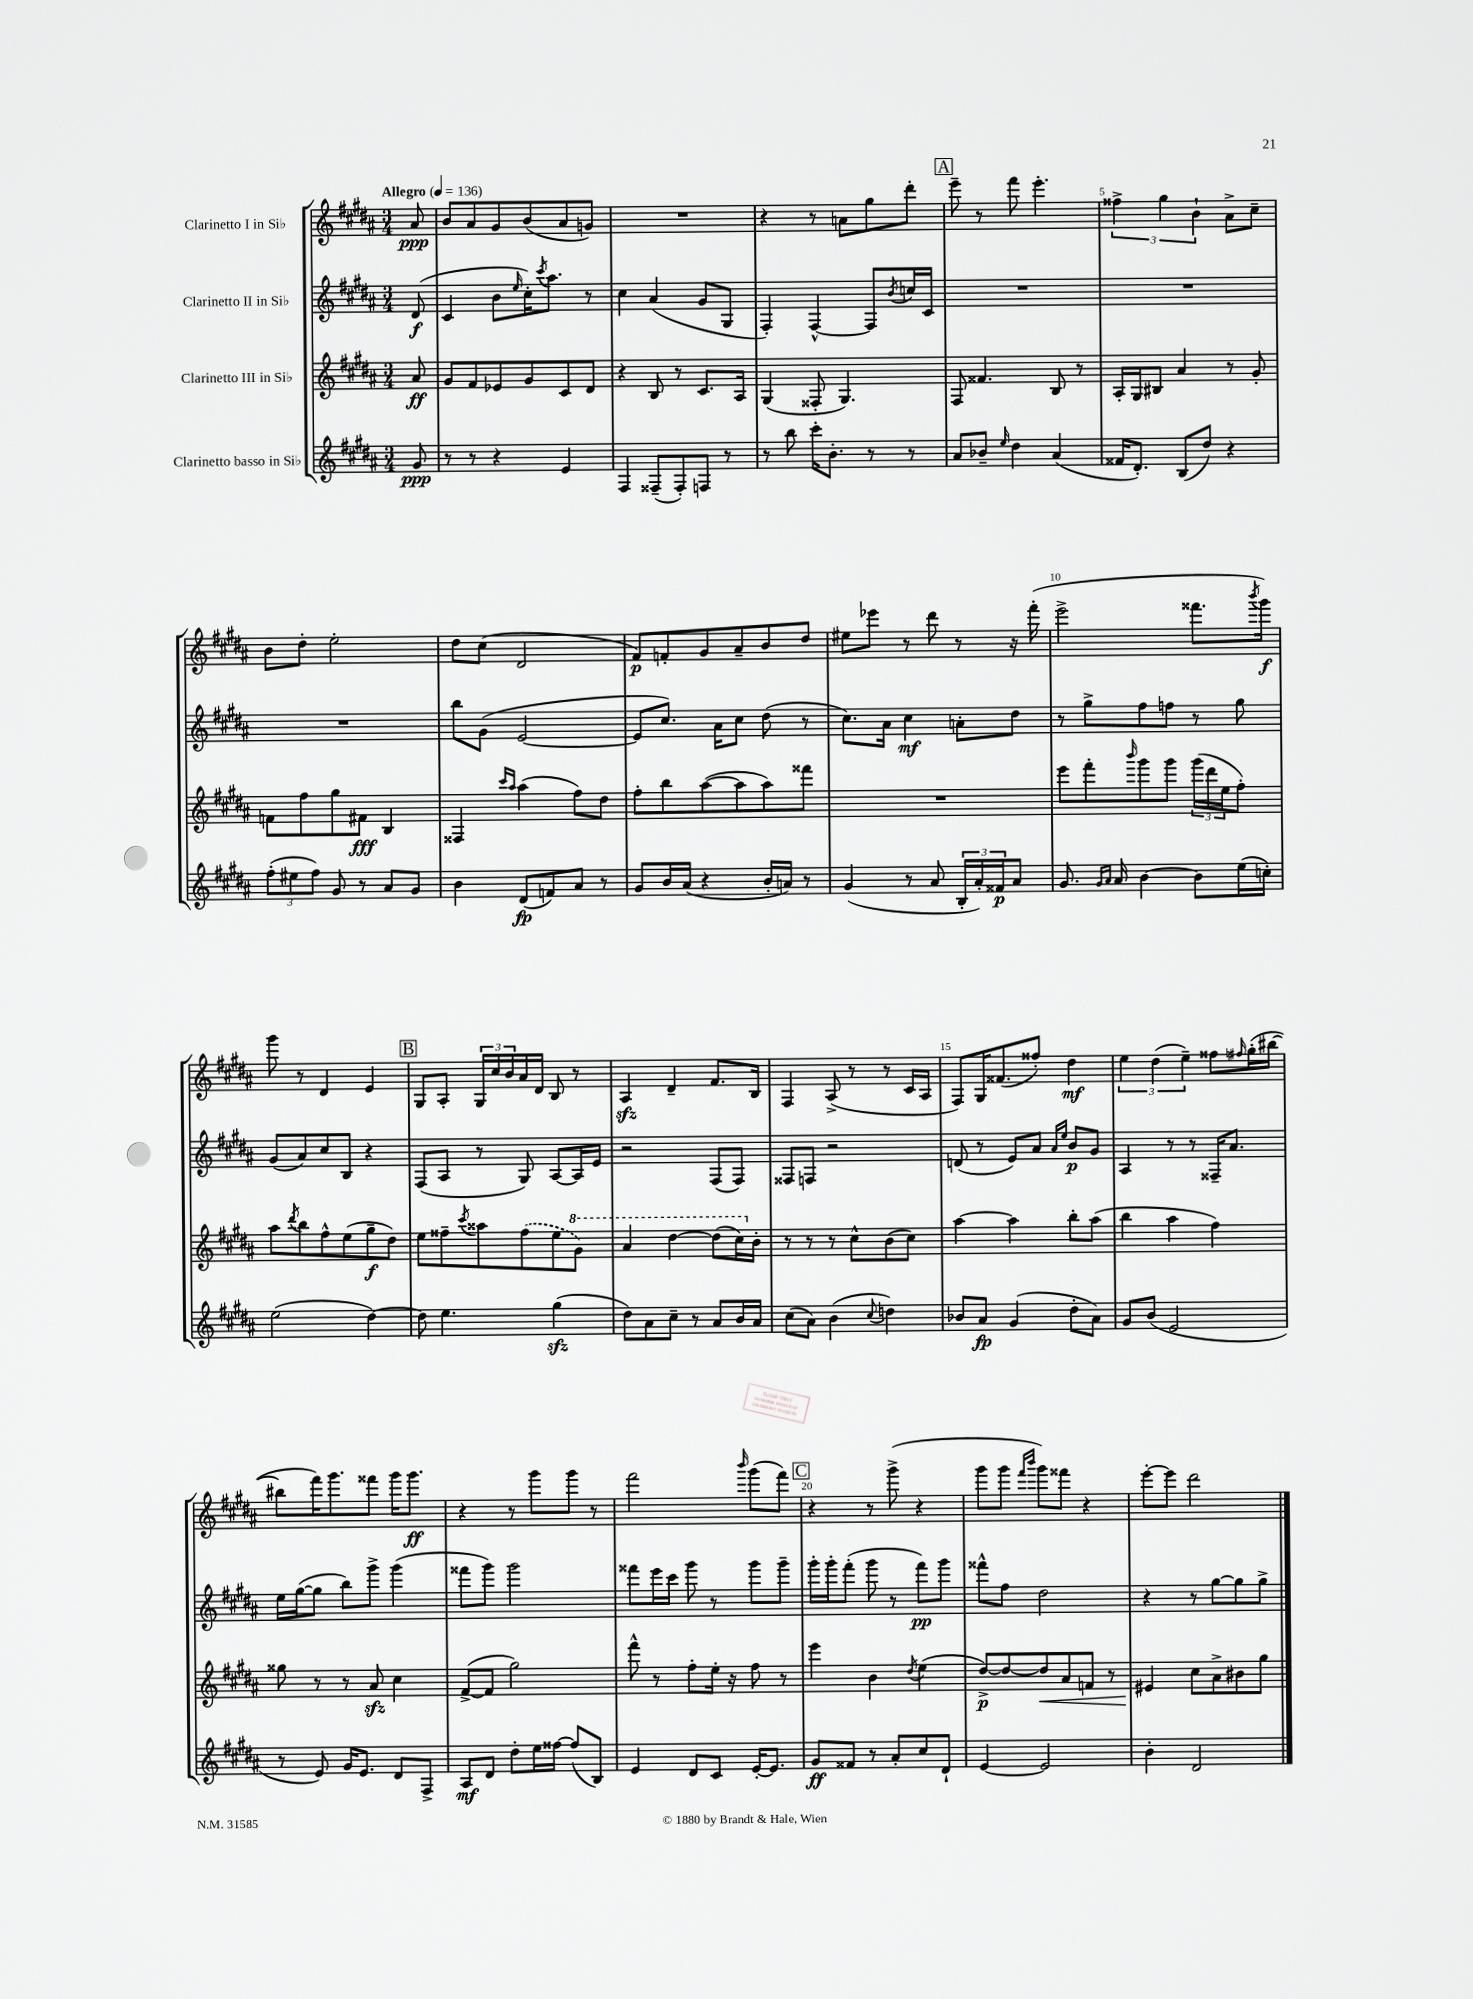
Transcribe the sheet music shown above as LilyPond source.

<<
\new StaffGroup <<
\new Staff = "s0" \with { instrumentName = "Clarinetto I in Sib" } {
    \clef treble \key b \major \numericTimeSignature \time 3/4 \partial 8 \tempo "Allegro" 4 = 136
    ais'8\ppp |
    b'8 ais'8 gis'8 b'8( ais'8 g'8) |
    R2. |
    r4 r8 a'8 gis''8 dis'''8-. |
    \mark \markup { \box "A" } e'''8-- r8 fis'''8 e'''4.-. |
    \tuplet 3/2 { fisis''4-> gis''4 b'4-! } ais'8-> cis''8-- |
    b'8 dis''8-. e''2-. |
    dis''8 cis''8( dis'2 |
    fis'8\p) f'8-. gis'8 ais'8-- b'8 dis''8 |
    eis''8 ees'''8 r8 dis'''8 r8 r16 fis'''16-.( |
    e'''2-> fisis'''8. \acciaccatura { b'''8 } gis'''16\f) |
    gis'''8 r8 dis'4 e'4 |
    \mark \markup { \box "B" } gis8 ais8-. \tuplet 3/2 { gis16 cis''16 b'16 } ais'16 dis'16 b8 r8 |
    ais4\sfz dis'4-- fis'8. b16 |
    fis4 ais8->( r8 r8 cis'16 ais16 |
    fis8) gis16 fisis'8.( fisis''8-.) dis''4\mf |
    \tuplet 3/2 { e''4 dis''4( e''4--) } fisis''8 \grace { fis''16 } gis''16-.( bis''16~ |
    bis''8 fis'''16) gis'''8. fisis'''8 gis'''16 gis'''8.\ff |
    r4 r8 gis'''8 gis'''8 r8 |
    fis'''2 \grace { b'''16 } gis'''8( fis'''8) |
    \mark \markup { \box "C" } r4 r8 gis'''8->( r4 |
    gis'''8 gis'''8 \grace { fis'''16 b'''16 } gis'''8) fisis'''8 r4 |
    e'''8~-. e'''8 dis'''2 \bar "|." |
}
\new Staff = "s1" \with { instrumentName = "Clarinetto II in Sib" } {
    \clef treble \key b \major \numericTimeSignature \time 3/4 \partial 8
    dis'8\f( |
    cis'4 b'8 \grace { e''16 } cis''16-.) \acciaccatura { cis'''8 } ais''8. r8 |
    cis''4 ais'4( gis'8 gis8 |
    fis4-.) fis4~-^ fis8 \acciaccatura { b'8 } c''16 cis'16 |
    \mark \markup { \box "A" } R2. |
    R2. |
    R2. |
    b''8 gis'8( e'2~ |
    e'8 cis''8.) ais'16 cis''8 dis''8( r8 |
    cis''8.) ais'16 cis''4\mf a'8-. dis''8 |
    r8 gis''8-> fis''8 f''8 r8 gis''8 |
    gis'8( ais'8) cis''8 b8 r4 |
    \mark \markup { \box "B" } fis8( ais8 r8 gis8) ais8~ ais16 e'16 |
    r2 fis8( fis8) |
    fisis8 f8 r2 |
    d'8( r8 e'8) ais'8 \grace { ais'16 e''16 } b'8\p gis'8 |
    ais4 r8 r8 fisis16-- ais'8. |
    e''16 gis''16~( gis''8 b''8) gis'''8-> gis'''4( |
    fisis'''8 gis'''8) gis'''2 |
    fisis'''8 e'''16 cis'''16 gis'''8 r8 gis'''8 gis'''8-- |
    \mark \markup { \box "C" } gis'''16-. gis'''16-. fis'''8-.( gis'''8 r8 fis'''8\pp) gis'''8 |
    fisis'''8-^ fis''8 dis''2 |
    r4 r8 gis''8~ gis''8 gis''8-> \bar "|." |
}
\new Staff = "s2" \with { instrumentName = "Clarinetto III in Sib" } {
    \clef treble \key b \major \numericTimeSignature \time 3/4 \partial 8
    ais'8\ff |
    gis'8 fis'8 ees'8 gis'8 cis'8 dis'8 |
    r4 b8 r8 cis'8. ais16 |
    gis4( fisis8-. gis4.) |
    \mark \markup { \box "A" } fis8 fisis'4. b8 r8 |
    ais16-. gis16 bis8 ais'4 r8 gis'8-. |
    f'8 fis''8 gis''8 fis'8\fff b4 |
    fisis4 \grace { cis'''16 ais''16 } ais''4( fis''8) dis''8 |
    fis''8-. b''8 ais''8~( ais''8 ais''8) fisis'''8 |
    R2. |
    e'''8 fis'''8-. \grace { b'''16 } gis'''8 gis'''8 \tuplet 3/2 { gis'''16( dis'''16 e''16 } fis''8-.) |
    ais''8 \acciaccatura { dis'''8 } b''8 fis''8-^ e''8( gis''8--\f dis''8) |
    \mark \markup { \box "B" } e''8 fisis''8-- \acciaccatura { cis'''8 } aisis''8 \once \slurDashed fisis''8( e''8 \ottava #1 gis''8) |
    ais''4 dis'''4~ dis'''8( cis'''16) \ottava #0 b'16-. |
    r8 r8 r8 cis''8-^ b'8( cis''8) |
    ais''4~ ais''4 b''8-. ais''8( |
    b''4 ais''4 fis''4) |
    gisis''8 r8 r8 ais'8\sfz cis''4 |
    fis'8~->( fis'8 gis''2) |
    fis'''8-^ r8 fis''8-. e''16-. r16 fis''8 r8 |
    \mark \markup { \box "C" } e'''4 b'4 \acciaccatura { dis''8 } e''4( |
    dis''8~->\p) dis''8~ dis''8\< ais'8 f'8 r8 |
    eis'4\! cis''8 ais'8-> bis'8 gis''8 \bar "|." |
}
\new Staff = "s3" \with { instrumentName = "Clarinetto basso in Sib" } {
    \clef treble \key b \major \numericTimeSignature \time 3/4 \partial 8
    gis'8\ppp |
    r8 r8 r4 e'4 |
    fis4 fisis8--( fisis8-.) f8 r8 |
    r8 b''8 cis'''16-. b'8.-. r8 r8 |
    \mark \markup { \box "A" } ais'8 bes'8-- \grace { e''16 } dis''4 ais'4( |
    fisis'16 dis'8.-.) b8( dis''8) r4 |
    \tuplet 3/2 { fis''8-.( eis''8 fis''8) } gis'8 r8 ais'8 gis'8 |
    b'4 dis'8\fp( f'8) ais'8 r8 |
    gis'8 b'16 ais'16( r4 b'16-. a'16) r8 |
    gis'4( r8 ais'8 \tuplet 3/2 { b16-. ais'16-.) fisis'16\p } ais'8 |
    gis'8. \grace { gis'16 ais'16 } ais'16 b'4~ b'8 e''16( c''16-.) |
    e''2( dis''4~) |
    \mark \markup { \box "B" } dis''8 e''4. gis''4\sfz( |
    dis''8) ais'8 cis''8-- r8 ais'8 b'16 ais'16 |
    cis''8( ais'8) b'4( \appoggiatura { cis''8 } d''4) |
    bes'8 ais'8\fp gis'4( dis''8-. ais'8) |
    gis'8 b'8( e'2 |
    r8 e'8) gis'16 e'8. dis'8 fis8-> |
    ais8\mf dis'8 dis''8-. e''16 fisis''16~ fisis''8( b8) |
    e'4 dis'8 cis'8 e'16~-. e'8. |
    \mark \markup { \box "C" } gis'8\ff fisis'8 r8 ais'8-. cis''8 dis'8-! |
    e'4~ e'2 |
    b'4-. dis'2 \bar "|." |
}
>>
>>
\layout { \context { \Score \override BarNumber.break-visibility = ##(#f #t #t) barNumberVisibility = #(every-nth-bar-number-visible 5) } }
